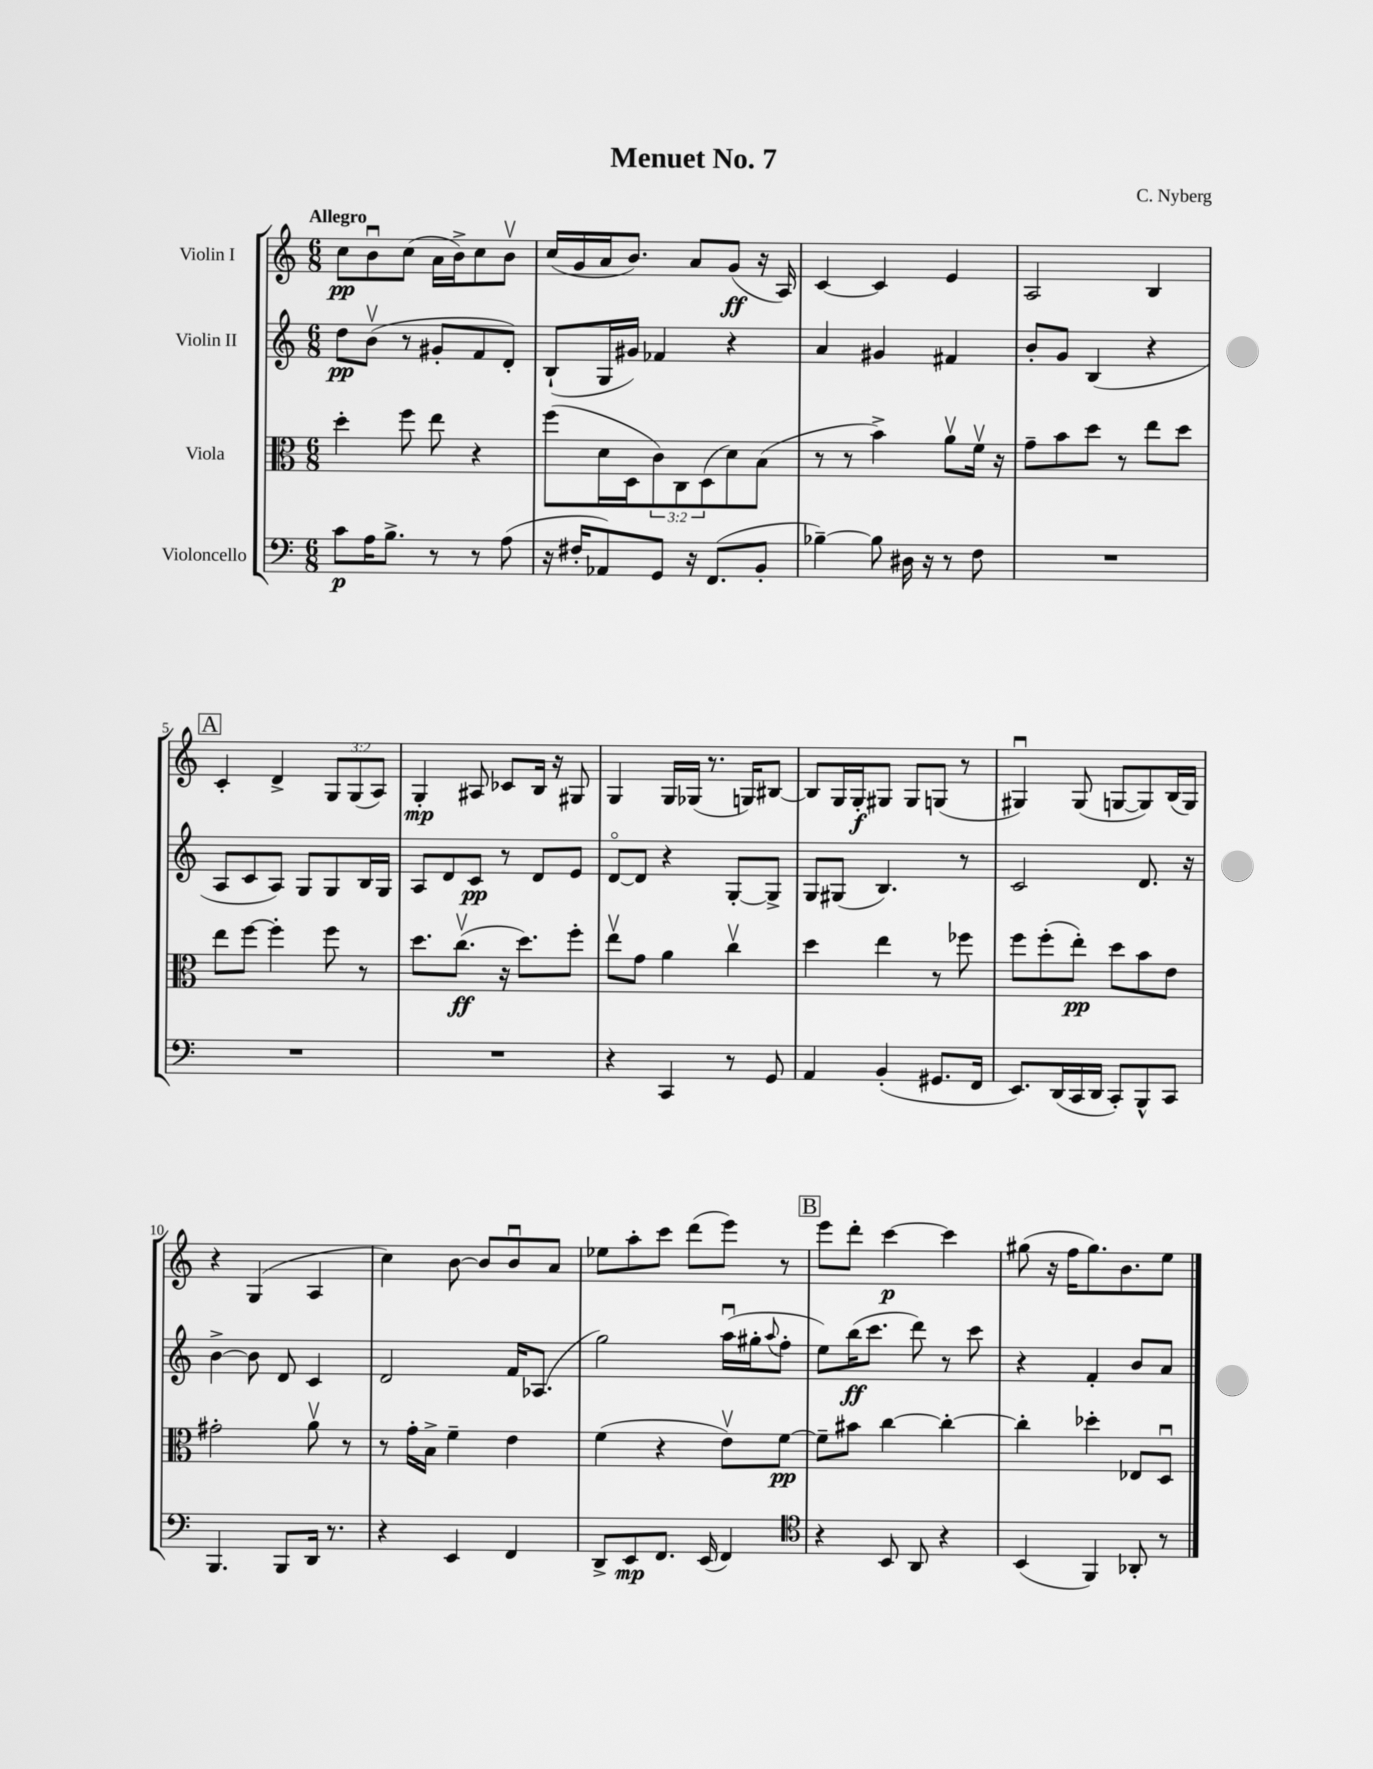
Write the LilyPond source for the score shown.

\header { title = "Menuet No. 7" composer = "C. Nyberg" }
<<
\new StaffGroup <<
\new Staff = "s0" \with { instrumentName = "Violin I" } {
    \clef treble \key c \major \numericTimeSignature \time 6/8 \override Staff.TupletNumber.text = #tuplet-number::calc-fraction-text \tempo "Allegro"
    c''8\pp b'8\downbow c''8( a'16 b'16->) c''8 b'8\upbow |
    c''16( g'16 a'16 b'8.) a'8 g'8\ff( r16 a16) |
    c'4~ c'4 e'4 |
    a2 b4 |
    \mark \markup { \box "A" } c'4-. d'4-> \tuplet 3/2 { g8 g8( a8) } |
    g4-.\mp ais8 ces'8 b16 r16 gis8 |
    g4 g16 ges16( r8. g16) bis8~ |
    bis8 g16 g16-.\f gis8 gis8 g8( r8 |
    gis4\downbow) gis8( g8~ g8) b16( g16) |
    r4 g4( a4 |
    c''4) b'8~ b'8 b'8\downbow a'8 |
    ees''8 a''8-. c'''8 d'''8( e'''8) r8 |
    \mark \markup { \box "B" } e'''8 d'''8-. c'''4~\p c'''4 |
    gis''8( r16 f''16 gis''8.) b'8. e''8 \bar "|." |
}
\new Staff = "s1" \with { instrumentName = "Violin II" } {
    \clef treble \key c \major \numericTimeSignature \time 6/8
    d''8\pp b'8\upbow( r8 gis'8-. f'8 d'8-.) |
    b8-!( g16 gis'16) fes'4 r4 |
    a'4 gis'4 fis'4 |
    b'8-. g'8 b4( r4 |
    \mark \markup { \box "A" } a8 c'8 a8) g8 g8 b16 g16 |
    a8 d'8 c'8\pp r8 d'8 e'8 |
    d'8~\flageolet d'8 r4 g8~-. g8-> |
    g8 gis8( b4.) r8 |
    c'2 d'8. r16 |
    b'4~-> b'8 d'8 c'4 |
    d'2 f'16 aes8.( |
    g''2) a''16\downbow( gis''16-. \appoggiatura { a''8 } f''8-. |
    \mark \markup { \box "B" } e''8) b''16\ff( c'''8. d'''8) r8 c'''8 |
    r4 f'4-. b'8 a'8 \bar "|." |
}
\new Staff = "s2" \with { instrumentName = "Viola" } {
    \clef alto \key c \major \numericTimeSignature \time 6/8 \override Staff.TupletNumber.text = #tuplet-number::calc-fraction-text
    d''4-. f''8 e''8 r4 |
    f''8( d'16 d16 \tuplet 3/2 { c'8) c8 d8( } d'8) b8( |
    r8 r8 b'4->) a'8\upbow f'16\upbow r16 |
    g'8-- b'8 d''8 r8 e''8 d''8 |
    \mark \markup { \box "A" } e''8 f''8~ f''4-. f''8 r8 |
    d''8. c''8.\upbow\ff( r16 d''8.) f''8-. |
    e''8\upbow g'8 a'4 c''4\upbow |
    d''4 e''4 r8 fes''8 |
    f''8 f''8-.( e''8-.\pp) d''8 b'8 e'8 |
    gis'2-. a'8\upbow r8 |
    r8 g'16-. b16-> f'4-- e'4 |
    f'4( r4 e'8\upbow) f'8~\pp |
    \mark \markup { \box "B" } f'8-- bis'8 c''4~ c''4~-. |
    c''4-. des''4-. ees8 d8\downbow \bar "|." |
}
\new Staff = "s3" \with { instrumentName = "Violoncello" } {
    \clef bass \key c \major \numericTimeSignature \time 6/8
    c'8\p a16 b8.-> r8 r8 a8( |
    r16 fis16-. aes,8) g,8 r16 f,8.( b,8-. |
    bes4~--) bes8 dis16 r16 r8 f8 |
    R2. |
    \mark \markup { \box "A" } R2. |
    R2. |
    r4 c,4 r8 g,8 |
    a,4 b,4-.( gis,8. f,16 |
    e,8.) d,16( c,16 d,16 c,8-.) b,,8-^ c,8 |
    b,,4. b,,8 d,16 r8. |
    r4 e,4 f,4 |
    d,8-> e,8\mp f,8. e,16( f,4) |
    \mark \markup { \box "B" } \clef tenor r4 b,8 a,8 r4 |
    b,4( f,4) aes,8-. r8 \bar "|." |
}
>>
>>
